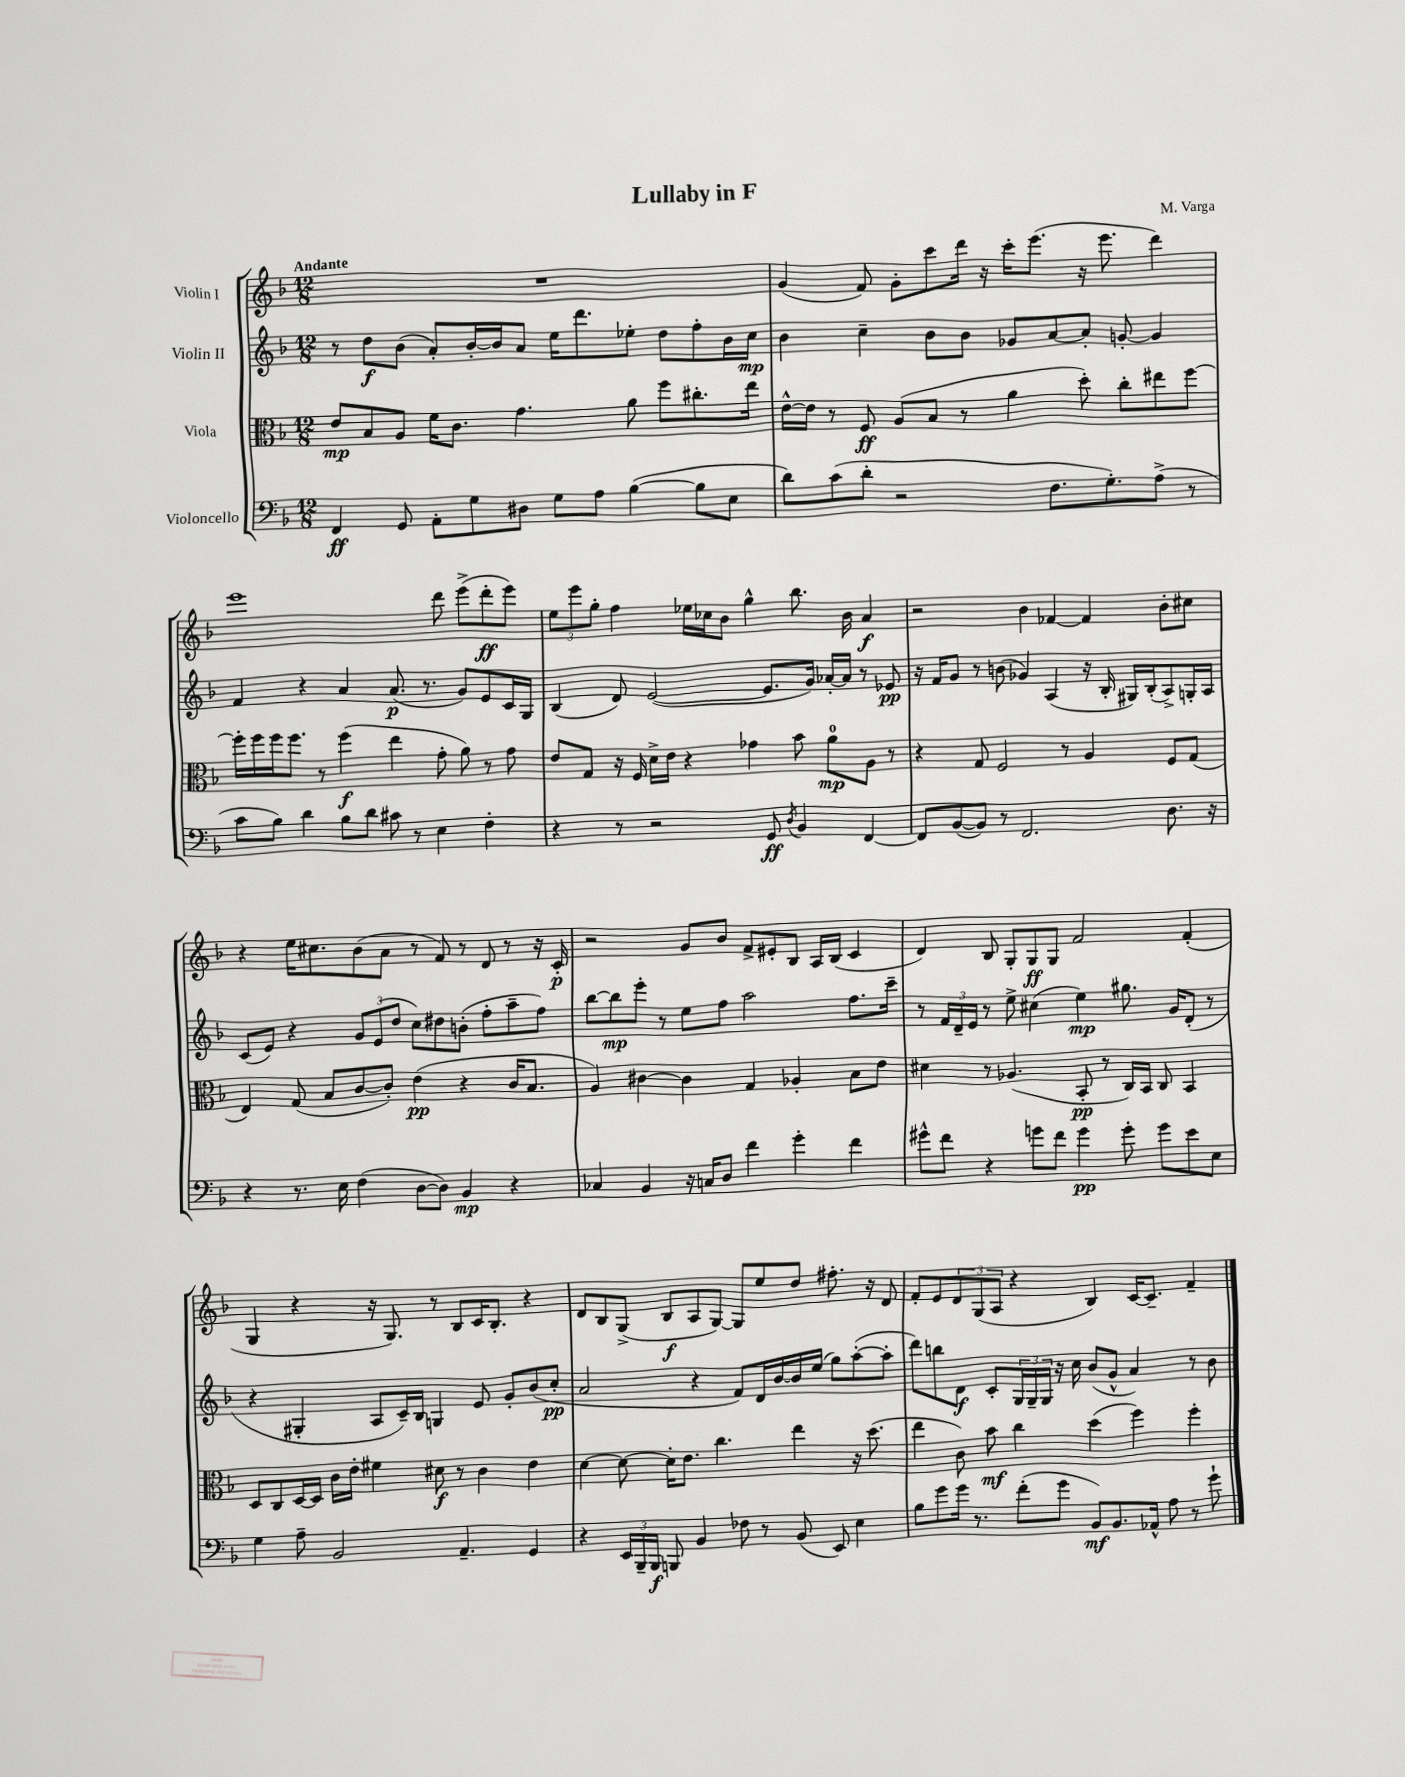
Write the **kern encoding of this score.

**kern	**kern	**kern	**kern
*staff4	*staff3	*staff2	*staff1
*clefF4	*clefC3	*clefG2	*clefG2
*k[b-]	*k[b-]	*k[b-]	*k[b-]
*M12/8	*M12/8	*M12/8	*M12/8
4FF	8e	8r	1.r
.	8B-	8dd	.
8GG	8A	(8b-	.
8AA'	16f	8a')	.
.	8.c	.	.
8G	.	[16b-'	.
.	.	16b-]	.
8D#	4.g	8a	.
8G	.	16ee	.
.	.	8.ddd	.
8A	.	.	.
([4B-	8a	8ee-'	.
.	8ff	8dd	.
8B-]	8.cc#'	8ff'	.
8E	.	16b-	.
.	16ee	16cc	.
=	=	=	=
8d)	[16e^^	4b-	(4g
.	16e]	.	.
(8c	8r	.	.
8d'	8F	4cc~	8f)
2r	(8A	.	8g'
.	8B-	8b-	8ccc
.	8r	8b-	16ddd
.	.	.	16r
.	4a	8g-	16ccc'
.	.	.	(8.eee
8.F	.	[8a	.
.	8dd')	8a']	16r
8.G')	.	.	8.eee
.	8cc'	[8g'	.
(8A^	8ee#	4g]	4ddd)
8r	[8ff	.	.
=	=	=	=
8c	16ff']	4f	1eee
.	16ff	.	.
8B-)	16ff	.	.
.	8.ff	.	.
4d	.	4r	.
.	8r	.	.
8B-	(4ff	4a	.
8d	.	.	.
8c#	4ee	(8.a	.
8r	.	.	.
.	.	8.r	.
4E	8g'	.	8ddd
.	8a)	8g)	(8eee^
4F'	8r	8e	8ddd'
.	8g	16c	8eee)
.	.	16G	.
=	=	=	=
4r	8e	(4B-	12ee
.	.	.	12eee
.	8G	.	.
.	.	.	12gg'
8r	16r	8d)	4ff
.	16F	.	.
2r	16d^	([2e	.
.	16e	.	.
.	4r	.	16ee-
.	.	.	16cc-
.	.	.	8b-
.	4g-	.	4gg^^
8GG	.	8.e]	.
8qD	.	.	.
4BB-	8b-	.	8.bb-
.	.	16g)	.
.	8a	[16a-'	.
.	.	16a-]	16b-
[4FF	8A	8r	4a
.	8r	8e-	.
=	=	=	=
8FF]	4r	16r	2r
.	.	16f	.
([8BB-	.	8g	.
8BB-])	8G	8r	.
8r	2F	(8b	.
2.FF	.	4g-)	4b-
.	.	(4A	[4f-
.	8r	.	.
.	4A	16r	4f-]
.	.	16B-'	.
.	.	16G#)	.
.	.	(16B-'	.
8.D	8F	8A^)	8b-'
.	(8G	16G'	8cc#
16r	.	16A	.
=	=	=	=
4r	4E)	(8c	4r
.	.	8e)	.
8.r	(8G	4r	16ee
.	.	.	8.cc#
.	8B-	.	.
16E	.	.	.
(4F	[8c	12g	(8b-
.	.	(12e	.
.	8c'])	.	8a
.	.	12dd	.
[8D	(4e	8cc)	8r
8D])	.	8dd#	8f)
4BB-	4r	(8b'	8r
.	.	8ff'	8d
4r	16c	8aa~	8r
.	8.B-	.	.
.	.	8ff)	16r
.	.	.	16c'
=	=	=	=
4C-	4A)	[8bb-	2r
.	.	8bb-]	.
4BB-	[4c#	8eee'	.
.	.	8r	.
16r	4c#]	8ee	8g
16C	.	.	.
8D	.	8ff	8b-
4f	4G	2aa	8f^
.	.	.	8e#'
4g'	4A-'	.	8B-
.	.	.	16A
.	.	.	(16B-
4f	8B-	8.ff	4c
.	8e	.	.
.	.	16ccc~	.
=	=	=	=
8g#^^	4d#	8r	4d)
8f	.	24f	.
.	.	24d~	.
.	.	24e	.
4r	8r	8r	8B-
.	(4.A-	8ee^	8G'
8g	.	(4cc#	8G
8f	.	.	8G
4g	8BB-'	4ee)	2f
.	8r	.	.
8g'	16C)	8.gg#	.
.	16BB-	.	.
8g	8C	.	.
.	.	16g	.
8e	4BB-	(8d'	(4f'
8E	.	8r	.
=	=	=	=
4G	8D	4r	4G
.	8C	.	.
8A~	[16D	4G#'	4r
.	16D]	.	.
2BB-	16c	.	.
.	16e'	.	.
.	4f#	8A	16r
.	.	.	8.G)
.	.	16c~)	.
.	.	16B-	.
.	8d#	4G	8r
4.AA~	8r	.	8B-
.	4c	8e	16c
.	.	.	8.B-'
.	.	8g'	.
4GG	4e	(8b-	4r
.	.	8cc'	.
=	=	=	=
4r	[4d	2a	8d
.	.	.	8B-
24EE	8d_	.	(8G^
24BBB-~	.	.	.
24BBB-	.	.	.
8BBB	16d']	.	8B-
.	8.e	.	.
4BB-	.	4r	8A
.	4.cc	.	[8G)
8F-	.	8f)	8G]
8r	.	16d	8ee
.	.	[16b-	.
(8BB-	4ee	16b-]	8dd
.	.	(16ee	.
8EE)	.	8gg)	8.ff#'
4E	16r	([8aa'	.
.	(8.dd	.	16r
.	.	8aa']	8d
=	=	=	=
8B-	4ee	8ddd)	8f'
8g	.	8bb	8e
16g	8c)	8d	12d
8.r	.	.	.
.	.	.	(12G
.	8b-	8c'	.
.	.	.	12A
(8f'	4cc	24G	4r
.	.	24G~	.
.	.	24G	.
8g	.	16r	.
.	.	16cc	.
8BB-)	(4dd	(8b-	4B-)
8.BB-	.	8g^^	.
.	4ff)	4a)	[16c
16AA-^^	.	.	8.c~]
8A	.	.	.
8r	4ff'	8r	4f~
8g`	.	8b-	.
==	==	==	==
*-	*-	*-	*-
